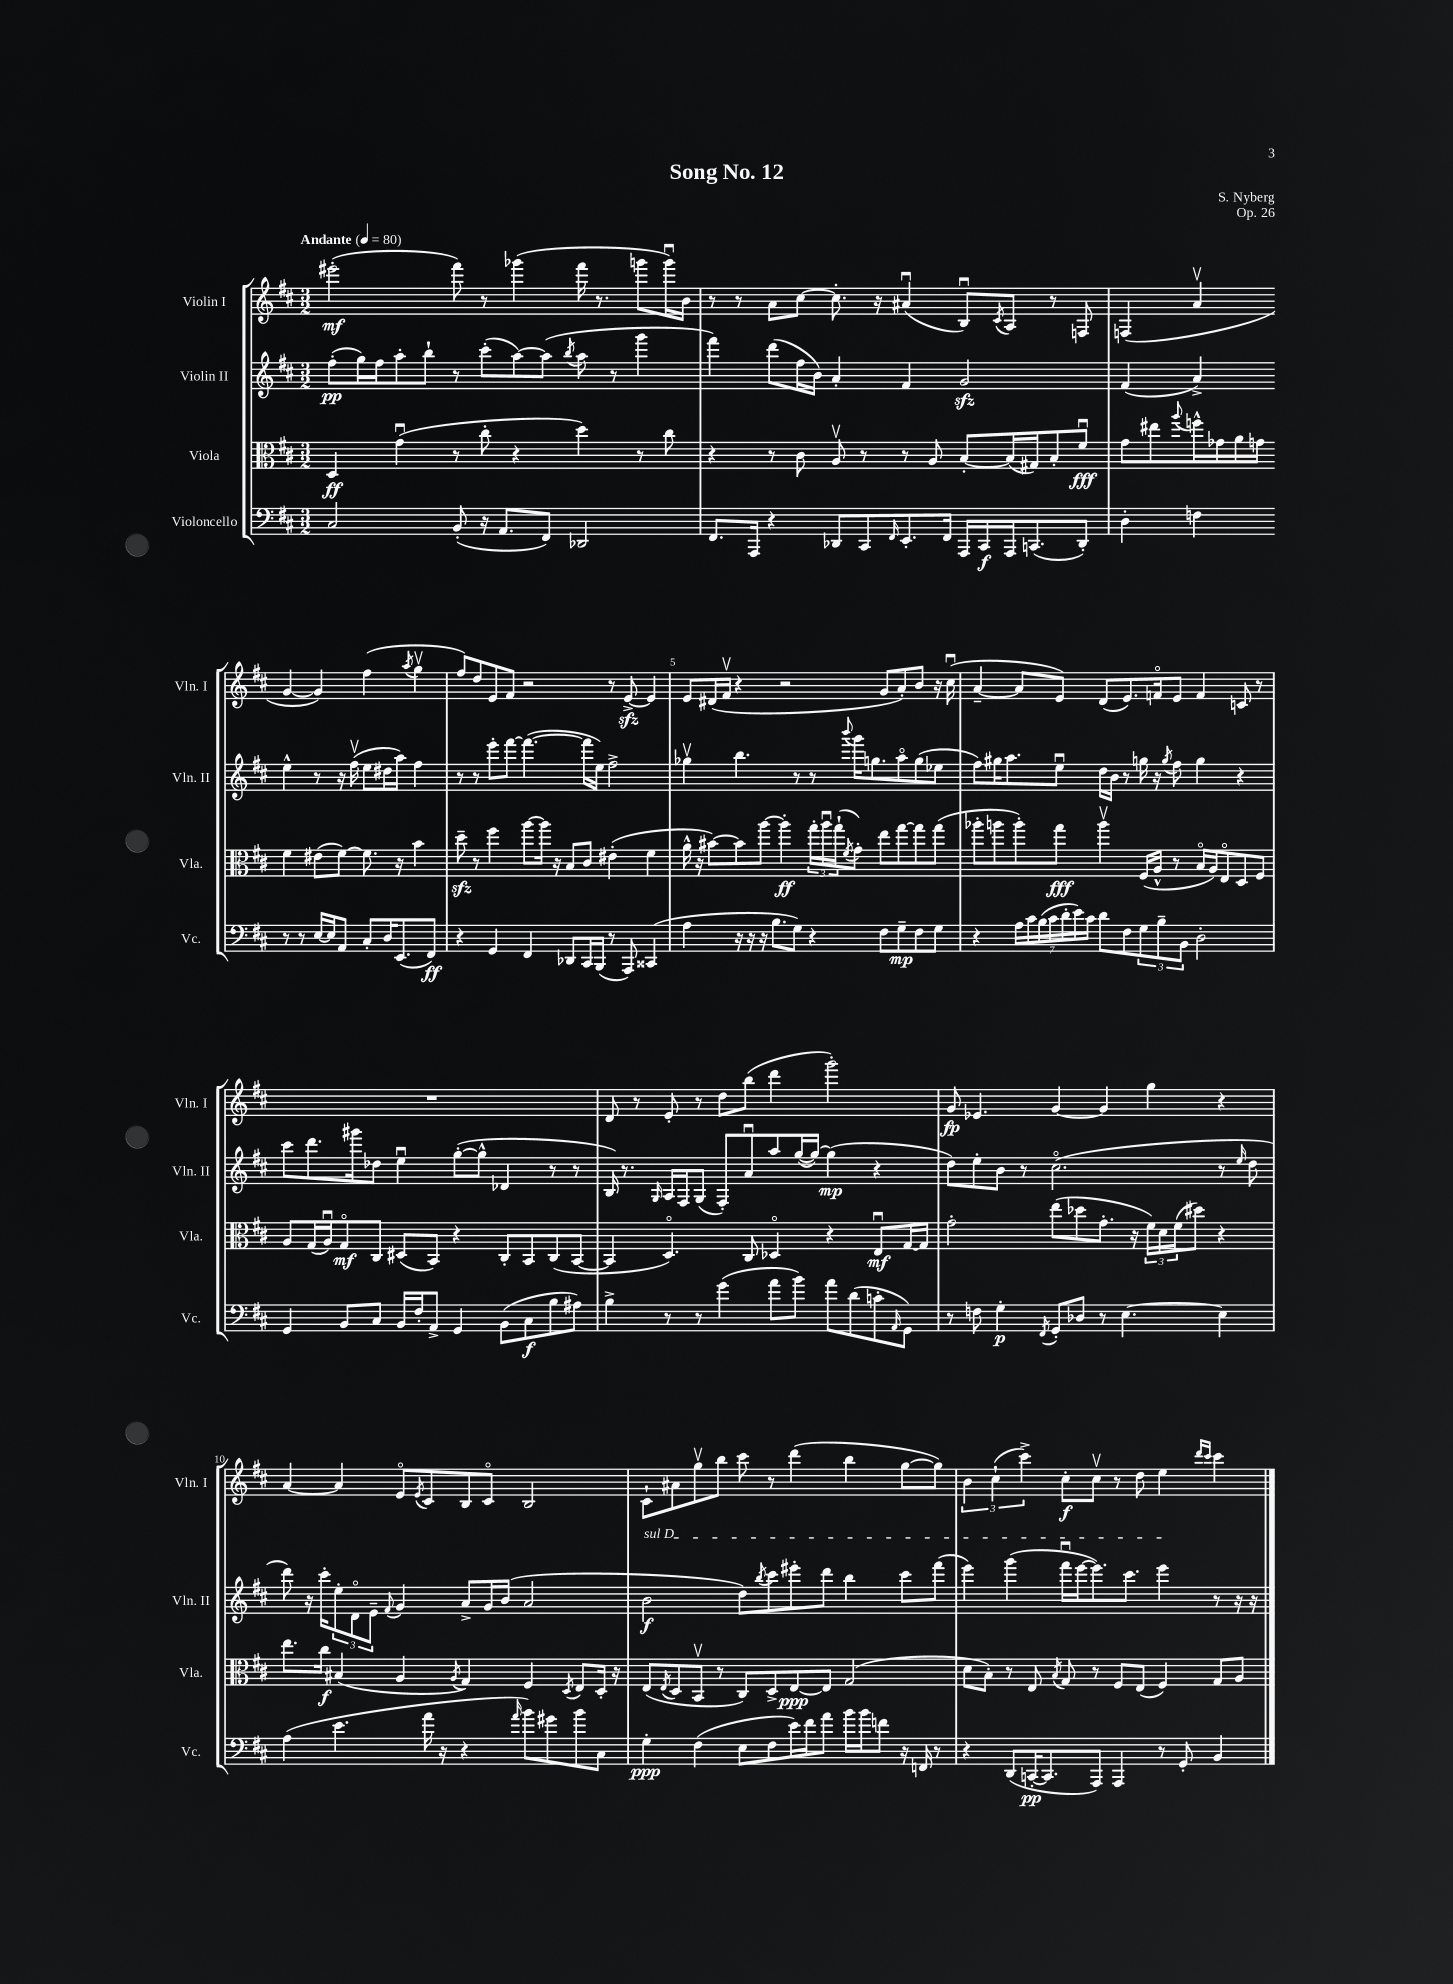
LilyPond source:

\header { title = "Song No. 12" composer = "S. Nyberg" opus = "Op. 26" }
<<
\new StaffGroup <<
\new Staff = "s0" \with { instrumentName = "Violin I" shortInstrumentName = "Vln. I" } {
    \clef treble \key d \major \numericTimeSignature \time 3/2 \tempo "Andante" 4 = 80
    eis'''2-.\mf( fis'''8) r8 ges'''4( fis'''16 r8. g'''8 g'''16\downbow) b'16 |
    r8 r8 a'8 cis''8~ cis''8.-. r16 ais'4\downbow( b8\downbow) \acciaccatura { cis'8 } a8 r8 f8 |
    f4( a'4\upbow g'4~ g'4) fis''4( \acciaccatura { a''8 } g''4\upbow |
    fis''8) d''8 e'8 fis'8 r2 r8 e'8~->\sfz e'4 |
    e'8 dis'16( fis'16\upbow r4 r2 g'8 a'8-.) b'8 r16 cis''16\downbow( |
    a'4~-- a'8 e'8) d'8( e'8.) f'16\flageolet e'8 f'4 c'8 r8 |
    R1. |
    d'8 r8 e'8-. r8 d''8 b''8( d'''4 g'''2-.) |
    g'8\fp ees'4. g'4~ g'4 g''4 r4 |
    a'4~ a'4 e'8\flageolet \acciaccatura { e'8 } cis'8 b8 cis'8\flageolet b2 |
    cis'8-! ais'8 g''8\upbow b''8 cis'''8 r8 d'''4( b''4 g''8~ g''8) |
    \tuplet 3/2 { b'4 cis''4-!( cis'''4->) } cis''8-.\f cis''8\upbow r8 d''8 e''4 \grace { d'''16 cis'''16 } cis'''4 \bar "|." |
}
\new Staff = "s1" \with { instrumentName = "Violin II" shortInstrumentName = "Vln. II" } {
    \clef treble \key d \major \numericTimeSignature \time 3/2
    fis''8-.\pp( g''16) fis''16 a''8-. b''8-! r8 cis'''8-.( a''8~) a''8( \acciaccatura { b''8 } a''8 r8 g'''4 |
    fis'''4) d'''8( fis''16 b'16) a'4-. fis'4 g'2\sfz |
    fis'4( a'4->) e''4-^ r8 r16 fis''16\upbow( e''8 dis''16 a''16) fis''4 |
    r8 r8 e'''8-. fis'''8~ fis'''4.~( fis'''16 e''16) fis''2-> |
    ges''4\upbow b''4. r8 r8 \appoggiatura { b'''8 } g'''16 g''8. a''8\flageolet g''8( ees''8 |
    fis''8) gis''16 a''8. e''8\downbow d''16 b'16 r8 g''16 r16 \acciaccatura { g''8 } fis''8 g''4 r4 |
    cis'''8 d'''8. gis'''16 des''8 e''4\downbow g''8~-.( g''8-^ des'4 r8 r8 |
    b16) r8. \grace { g16 } a16 fis16 g8( fis8-.) a'8\downbow a''8 g''16~( g''16~) g''4\mp( r4 |
    d''8) e''8-. b'8 r8 cis''2.\flageolet( r8 \grace { e''16 } d''8 |
    d'''8) r16 cis'''16-. \tuplet 3/2 { e''8-. d'8\flageolet e'8-- } \appoggiatura { fis'8 } g'4 a'8-> g'16 b'16( a'2 |
    \once \override TextSpanner.bound-details.left.text = \markup { \italic "sul D" } b'2\f\startTextSpan d''8) \acciaccatura { b''8 } cis'''8 eis'''8-. d'''8 b''4 cis'''8 fis'''8( |
    e'''4) g'''4( fis'''16\downbow e'''16~ e'''8.) cis'''8. e'''4\stopTextSpan r8 r16 r16 \bar "|." |
}
\new Staff = "s2" \with { instrumentName = "Viola" shortInstrumentName = "Vla." } {
    \clef alto \key d \major \numericTimeSignature \time 3/2
    d4\ff g'4\downbow( r8 cis''8-. r4 d''4) r8 cis''8 |
    r4 r8 cis'8 a8\upbow r8 r8 a8 b8~-. b16( gis16) b8-. fis'8\downbow\fff |
    g'8 eis''8 \appoggiatura { a''8 } f''16-^ ges'16 a'16 g'16 fis'4 eis'8( fis'8~) fis'8. r16 b'4 |
    d''8--\sfz r8 fis''4 a''8~ a''16 r16 b8 cis'8 eis'4-.( fis'4 |
    a'16-^ r16 bis'8~) bis'8 a''8~ a''4-.\ff \tuplet 3/2 { g''16-. a''16\downbow g''16-!( } \acciaccatura { fis'8 } g'8-.) e''8 g''8~ g''8 g''8( |
    aes''8-. a''8 a''8-.) g''8\fff a''4\upbow fis16( a16-^ r8 b16\flageolet a16) e8\flageolet d8 fis8 |
    a8 g16( a16\downbow) g8\flageolet\mf cis8 dis8( b,8) r4 cis8-. b,8 cis8( b,8~ |
    b,4 d4.\flageolet) cis8 des4\flageolet r4 e8\downbow\mf g16~ g16 |
    g'2-. e''8( des''8 g'8.-. r16 \tuplet 3/2 { fis'16) d'16 fis'16( } dis''8) r4 |
    e''8. cis''16\f bis4( a4 \acciaccatura { a8 } g4) fis4 \acciaccatura { d8 } e8 d16-. r16 |
    e8( \acciaccatura { e8 } d8 b,8\upbow r8 cis8) d8-> e8~\ppp e8 g2( |
    d'8 b8-.) r8 e8 \acciaccatura { b8 } g8 r8 fis8 e8( fis4) g8 a8 \bar "|." |
}
\new Staff = "s3" \with { instrumentName = "Violoncello" shortInstrumentName = "Vc." } {
    \clef bass \key d \major \numericTimeSignature \time 3/2
    cis2 b,8-.( r16 a,8. fis,8) des,2 |
    fis,8. a,,16 r4 des,8 cis,8 \grace { fis,16 } e,8.-. fis,16 a,,16 cis,16\f a,,16 c,8.( des,8-.) |
    d4-. f4 r8 r8 e16~ e16 a,8 cis8-. d16 e,8.( fis,8\ff) |
    r4 g,4 fis,4 des,8 cis,16 b,,16( r8 a,,8) cisis,4( |
    a4 r16 r16 r16 b8. g8) r4 fis8 g8--\mp fis8 g8 |
    r4 \tuplet 7/4 { a16 cis'16 b16( cis'16 d'16-. e'16) cis'16 } d'8 fis8 \tuplet 3/2 { g8 b8-- b,8 } d2-. |
    g,4 b,8 cis8 b,16 fis16-. a,8-> g,4 b,8( cis8\f b8 ais8) |
    b4-> r8 r8 g'4( a'8 b'8) a'8 d'8( c'8-. \grace { a,16 } g,8) |
    r8 f8 g4-.\p \acciaccatura { fis,8 } g,8-. des8 r8 e4.~ e4 |
    a4( e'4. a'16 r16 r4 \grace { a'16 } b'8) gis'8 b'8 cis8 |
    g4-.\ppp fis4( e8 fis8 e'16) fis'16 a'8 b'16 b'16 f'8 r16 f,16 r8 |
    r4 d,8( c,16~-.\pp c,8. a,,8) a,,4 r8 g,8-. b,4 \bar "|." |
}
>>
>>
\layout { \context { \Score \override BarNumber.break-visibility = ##(#f #t #t) barNumberVisibility = #(every-nth-bar-number-visible 5) } }
